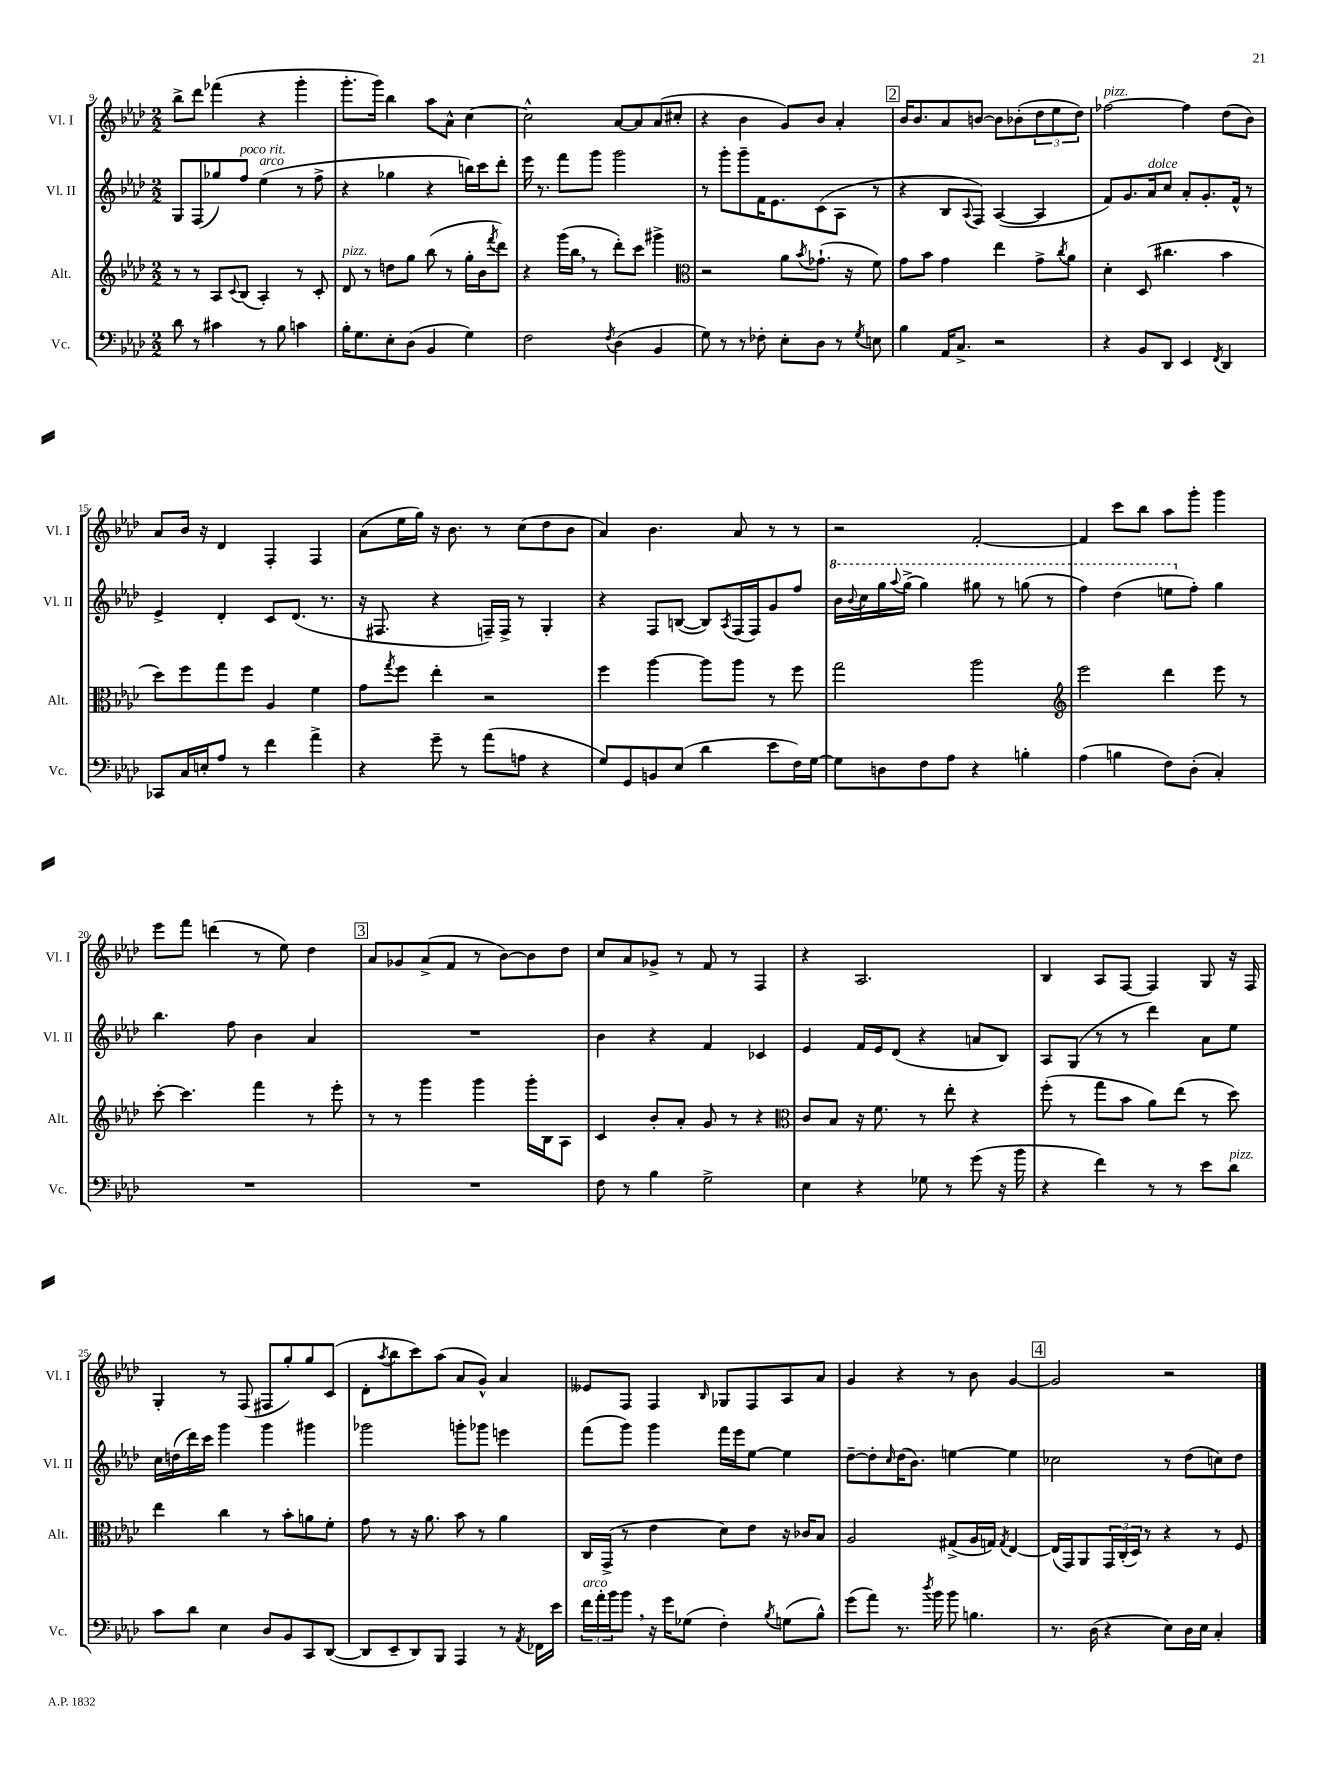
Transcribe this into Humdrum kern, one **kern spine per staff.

**kern	**kern	**kern	**kern
*part4	*part3	*part2	*part1
*staff4	*staff3	*staff2	*staff1
*I"Vc.	*I"Alt.	*I"Vl. II	*I"Vl. I
*I'Vc.	*I'Alt.	*I'Vl. II	*I'Vl. I
*clefF4	*clefG2	*clefG2	*clefG2
*k[b-e-a-d-]	*k[b-e-a-d-]	*k[b-e-a-d-]	*k[b-e-a-d-]
*M2/2	*M2/2	*M2/2	*M2/2
=9	=9	=9	=9
8d-\	8r	8G/L	8bb-^\L
8r	8r	(8F/	8ddd-\J
4c#X\	8A-/L	8gg-X/)	(4fff-X\
.	8qqc/	.	.
!	!	!LO:TX:a:i:t=poco rit.	!
.	(8B-/J	8ff/J	.
!	!	!LO:TX:a:i:t=arco	!
8r	4A-'/)	(4ee-\	4r
8B-\	.	.	.
4cn\	8r	8r	4ggg'\
.	8c'/	8ff^\	.
=10	=10	=10	=10
!	!LO:TX:a:i:t=pizz.	!	!
16B-'\KL	8d-/	4r	8.ggg'\L
8.G\	.	.	.
.	8r	.	.
.	.	.	16ggg\Jk)
8E-'\	8ddn\L	4gg-X\	4bb-\
(8D-\J	8gg\J	.	.
4BB-/	(8bb-\	4r	8aa-\L
.	8r	.	8a-^^\J
4G\)	16gg'\LL	16bbn\LL)	[4cc\
.	16b-\J	16ccc\J	.
.	8qfff/	.	.
.	8ddd-\J)	8ddd-'\J	.
=11	=11	=11	=11
2F\	4r	16eee-\	2cc^^\]
.	.	8.r	.
.	(16ggg\LL	8fff\L	.
.	16bb-,\JJ	.	.
.	8r	8ggg\J	.
8qF/	.	.	.
(4D-\	8ddd-'\L)	2ggg\	[8a-/L
.	8ccc\J	.	8a-/]
4BB-/	4ggg#X^\	.	(8a-/
.	.	.	8cc#X'/J
=12	=12	=12	=12
*	*clefC3	*	*
8G\)	2r	8r	4r
8r	.	8ggg'\L	.
8r	.	8ggg~\	4b-\
8F-X'\	.	16f\K	.
.	.	8.e-\	.
8E-'\L	8a-\L	.	8g/L)
.	8qb-/	.	.
8D-\J	(8.g-X`\J	(8c\	8b-/J
8r	.	8A-\J	4a-'/
.	16r	.	.
8qG/	.	.	.
8En\	8f\)	8r	.
!!LO:REH:place=s1:t=2
=13	=13	=13	=13
4B-\	8g\L	4r	16b-/KL
.	.	.	8.b-/
.	8b-\J	.	.
16AA-/KL	4g\	8B-/L	8a-/
8.C^/J	.	.	.
.	.	8qqA-/	.
.	.	8F/J)	[8bn/J
2r	4ee-\	([4A-/	8b\L]
.	.	.	(8b-X'\
.	8g^\L	4A-/]	12dd-\
.	.	.	12ee-\
.	8qcc/	.	.
.	8a-\J	.	.
.	.	.	12dd-\J)
=14	=14	=14	=14
!	!	!	!LO:TX:a:i:t=pizz.
4r	4d-'\	8f/L)	[2ff-X\
.	.	8.g/	.
8BB-/L	(8D-/	.	.
!	!	!LO:TX:a:i:t=dolce	!
.	.	16a-/k	.
8DD-/J	4.cc#X\	8cc/J	.
4EE-/	.	8a-'/L	4ff-\]
.	.	8.g'/	.
8qFF/	.	.	.
4DD-/	4b-\	.	(8dd-\L
.	.	16f^^/Jk	.
.	.	8r	8b-\J)
!!LO:LB:g=z
=15	=15	=15	=15
8CC-X/L	8dd-\L)	4e-^/	8a-/L
16C/L	8ff\	.	16b-/Jk
16En'/J	.	.	16r
8A-/J	8gg\	4d-'/	4d-/
8r	8ff\J	.	.
4f\	4A-/	8c/L	4F'/
.	.	(8.d-/J	.
4a-^\	4f\	.	4F/
.	.	8.r	.
=16	=16	=16	=16
4r	8g\L	16r	(8a-\L
.	.	8.F#X/	.
.	8qgg/	.	.
.	8ff\J	.	16ee-\L
.	.	.	16gg\JJ)
8g~\	4ee-'\	4r	16r
.	.	.	8.b-\
8r	.	.	.
(8a-\L	2r	16Fn~/LL)	8r
.	.	16F^/JJ	.
8An\J	.	8r	(8cc\L
4r	.	4G'/	8dd-\
.	.	.	8b-\J
=17	=17	=17	=17
8G/L)	4ff\	4r	4a-/)
8GG/	.	.	.
8BBn/	[4aa-\	8F/L	4.b-\
(8E-/J	.	([8Bn/J	.
4d-\	8aa-\L]	8B/L])	.
.	.	8qA-/	.
.	8aa-\J	(16F/L	8a-/
.	.	16F/J)	.
8e-\L	8r	8g/	8r
16F\L)	8ff\	8ff/J	8r
[16G\JJ	.	.	.
=18	=18	=18	=18
*	*	*8va	*
8G\L]	2gg\	16bb-\LL	2r
.	.	8qqbb-/	.
.	.	16ccc\	.
8Dn\	.	16ggg\	.
.	.	8qqaaa-/	.
.	.	(16ggg^\JJ	.
8F\	.	4ggg\)	.
8A-\J	.	.	.
4r	2aa-\	8ggg#X\	[2f'/
.	.	8r	.
4Bn'\	.	(8gggn\	.
.	.	8r	.
=19	=19	=19	=19
*	*clefG2	*	*
(4A-\	2eee-\	4fff\)	4f/]
4Bn\	.	(4ddd-\	8ccc\L
.	.	.	8bb-\J
8F\L)	4ddd-\	8eeen\L	8aa-\L
*	*	*X8va	*
(8D-'\J	.	8ff'\J)	8ggg'\J
4C'/)	8eee-\	4gg\	4ggg\
.	8r	.	.
!!LO:LB:g=z
=20	=20	=20	=20
1r	[8ccc'\	4.bb-\	8eee-\L
.	4.ccc\]	.	8fff\J
.	.	.	(4dddn\
.	.	8ff\	.
.	4fff\	4b-\	8r
.	.	.	8ee-\)
.	8r	4a-/	4dd-\
.	8eee-'\	.	.
!!LO:REH:place=s1:t=3
=21	=21	=21	=21
1r	8r	1r	8a-/L
.	8r	.	8g-X/
.	4ggg\	.	(8a-^/
.	.	.	8f/J
.	4ggg\	.	8r
.	.	.	[8b-\L)
.	16ggg'\LL	.	8b-\]
.	16B-\J	.	.
.	8A-\J	.	8dd-\J
=22	=22	=22	=22
8F\	4c/	4b-\	8cc/L
8r	.	.	8a-/
4B-\	8b-'/L	4r	8g-X^/J
.	8a-'/J	.	8r
2G^\	8g/	4f/	8f/
.	8r	.	8r
.	4r	4c-X/	4F/
=23	=23	=23	=23
*	*clefC3	*	*
4E-\	8c/L	4e-/	4r
.	8B-/J	.	.
4r	16r	16f/LL	2.A-/
.	8.f\	16e-/J	.
.	.	(8d-/J	.
8G-X\	8r	4r	.
8r	8ee-'\	.	.
(8g\	4r	8an/L	.
16r	.	8B-/J)	.
16b-\	.	.	.
=24	=24	=24	=24
4r	(8ff'\	8A-/L	4B-/
.	8r	(8G/J	.
4f\)	8gg\L	8r	8A-/L
.	8b-\J	8r	[8F/J
8r	8a-\L)	4ddd-\)	4F/]
8r	(8ee-\J	.	.
8e-\L	8r	8a-\L	8G/
!LO:TX:a:i:t=pizz.	!	!	!
8d-\J	8dd-\)	8ee-\J	16r
.	.	.	16F/
!!LO:LB:g=z
=25	=25	=25	=25
8c\L	4ee-\	16cc\LL	4G'/
.	.	(16ddn\	.
8d-\J	.	16ddd-\)	.
.	.	16ccc\JJ	.
4E-\	4cc\	4ggg\	8r
.	.	.	(8F/
8D-/L	8r	4ggg\	8F#X/L
8BB-/	8b-'\L	.	8gg'/)
8CC/	8an\	4ggg#X\	8gg/
([8DD-/J	8f'\J	.	(8c/J
=26	=26	=26	=26
8DD-/L]	8g\	2ggg-X\	8d-'\L
.	.	.	8qaa-/
8EE-~/	8r	.	8bb-\
8DD-/)	16r	.	8ccc\)
.	8.a-\	.	.
8BBB-/J	.	.	(8aa-\J
4AAA-/	8b-\	8gggn'\L	8a-/L
.	8r	8ggg-X\J	8g^^/J)
8r	4a-\	4eeen\	4a-/
8qAA-/	.	.	.
16FF-X\LL	.	.	.
16e-\JJ	.	.	.
=27	=27	=27	=27
!LO:TX:a:i:t=arco	!	!	!
24f\LL	16C/LL	(8fff\L	8e--X/L
24a-'\	.	.	.
.	(16GG^/JJ	.	.
24b-\J	.	.	.
8b-,\J	8r	8ggg\J)	8F/J
16r	4e-\	4ggg\	4F/
16g\KL	.	.	.
(8G-X\J	.	.	.
.	.	.	16qqB-/
4F'\)	8d-\L)	16fff\LL	8G-X/L
.	.	16eee-\J	.
.	8e-\J	[8ee-\J	8F/
8qB-/	.	.	.
(8Gn\L	16r	4ee-\]	8A-/
.	16c-X/KL	.	.
8B-^^\J)	8B-/J	.	8a-/J
=28	=28	=28	=28
(8g\L	2A-/	[8dd-~\L	4g/
8a-\J)	.	8dd-'\]	.
.	.	16qqcc/	.
8.r	.	(16dd-\K	4r
.	.	8.b-\J)	.
8qdd-/	.	.	.
16b-\	.	.	.
8b-\	(8G#X^/L	[4een\	8r
4.Bn\	16A-/L	.	8b-\
.	16Gn/JJ)	.	.
.	8qG/	.	.
.	[4E-/	4ee\]	[4g/
!!LO:REH:place=s1:t=4
=29	=29	=29	=29
8.r	(16E-/LL]	2cc-X\	2g/]
.	16GG/J)	.	.
.	8AA-/	.	.
(16D-\	.	.	.
4r	24GG/L	.	.
.	(24C'/	.	.
.	24D-/JJ)	.	.
.	8r	.	.
8E-\L)	4r	8r	2r
16D-\L	.	(8dd-\L	.
16E-\JJ	.	.	.
4C'/	8r	8ccn\)	.
.	8F/	8dd-\J	.
==	==	==	==
*-	*-	*-	*-
